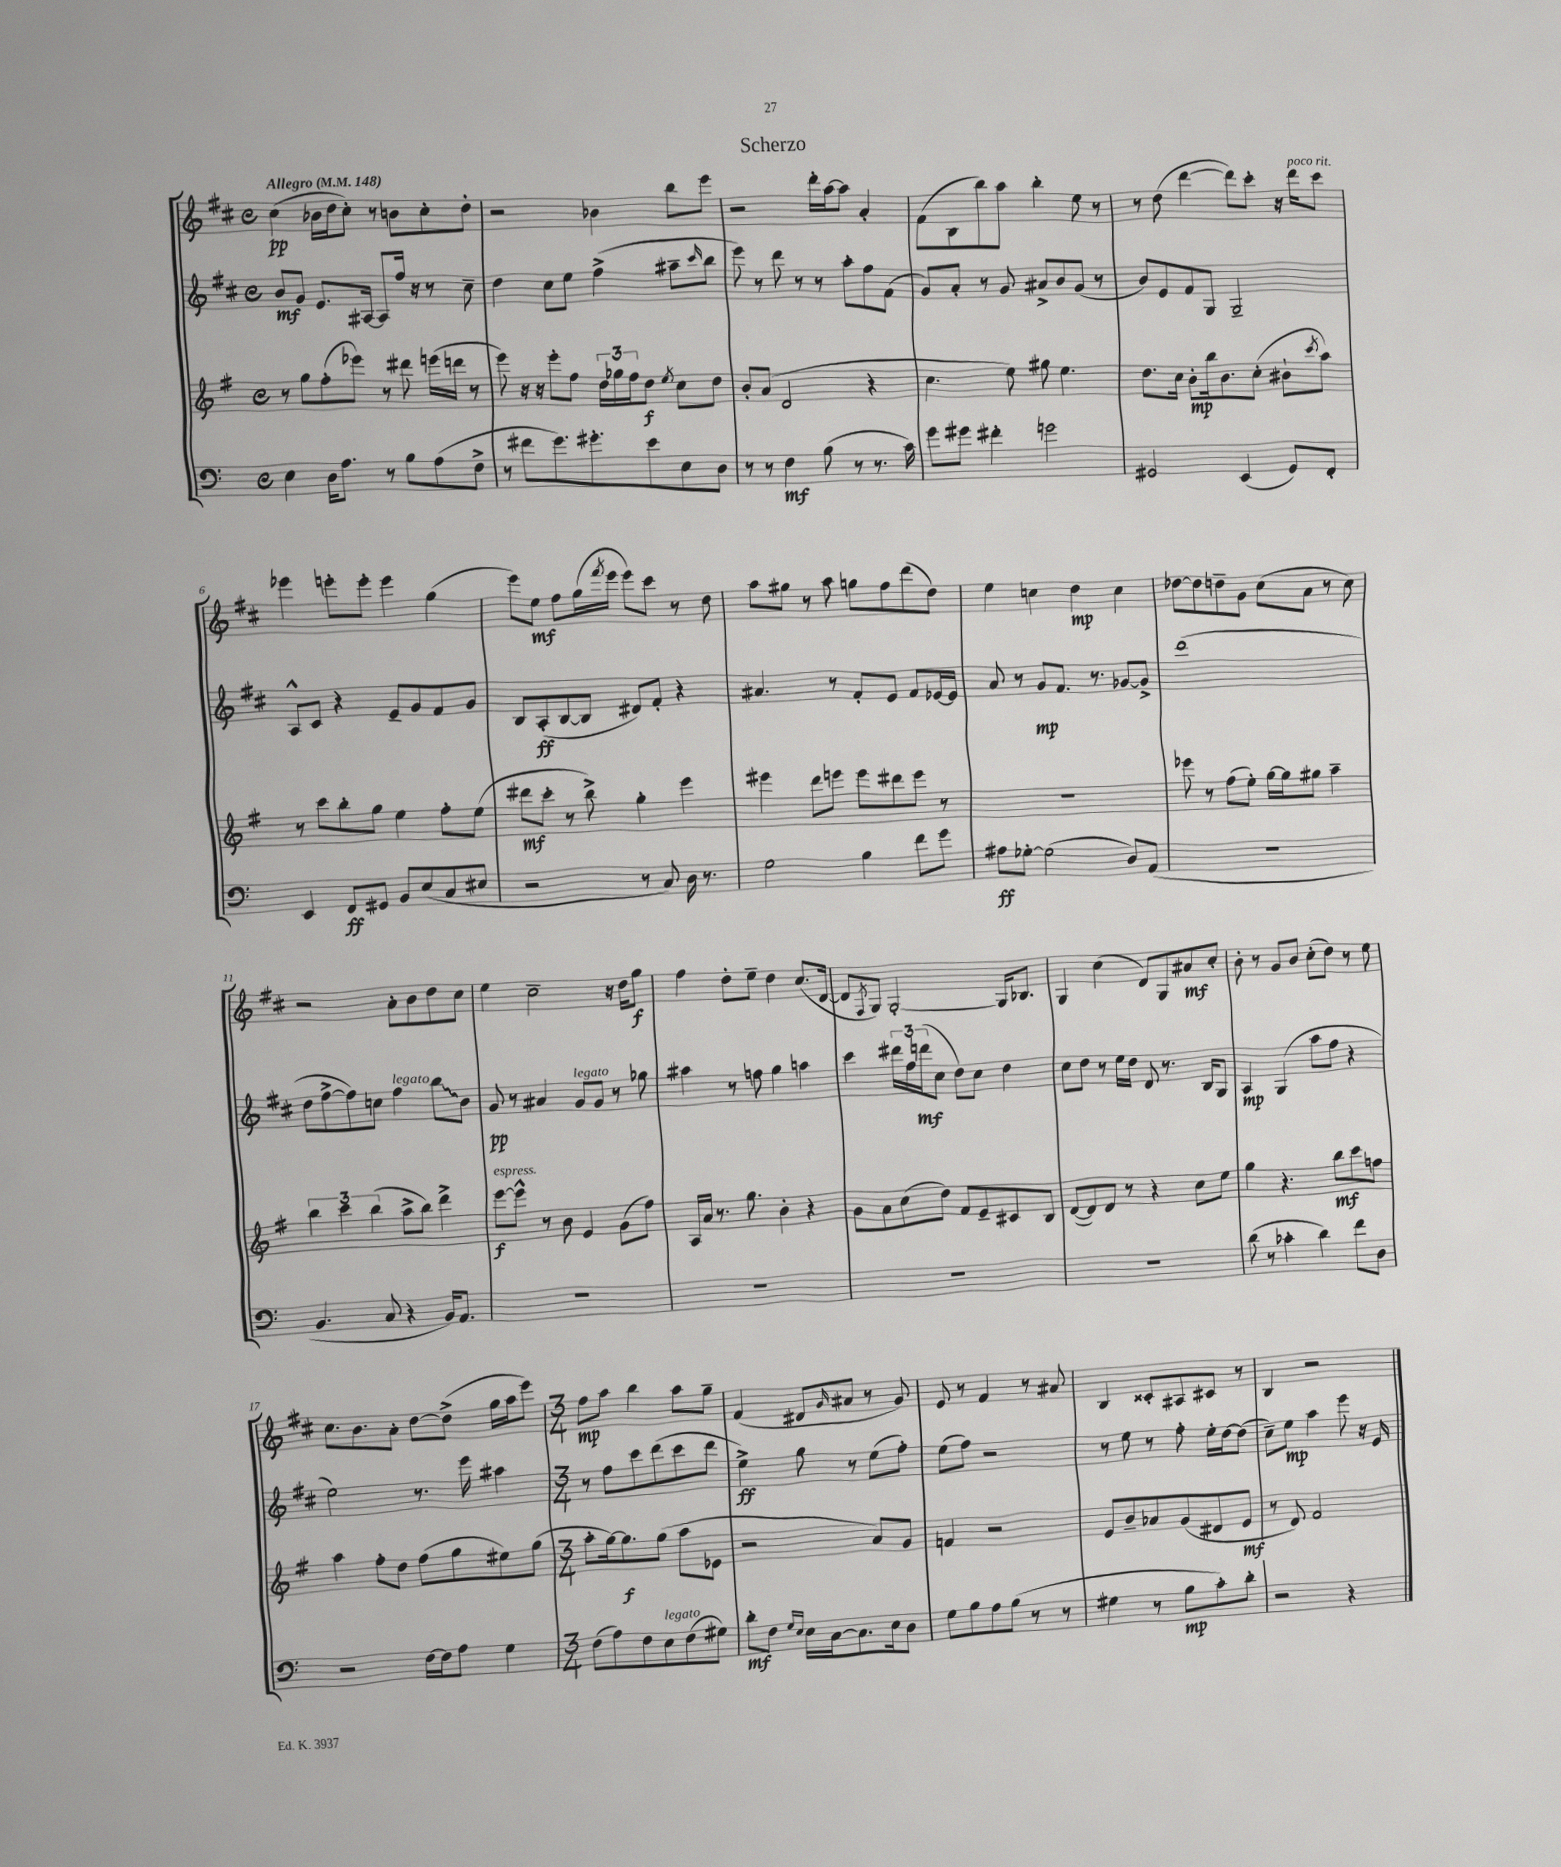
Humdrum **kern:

**kern	**kern	**kern	**kern
*staff4	*staff3	*staff2	*staff1
*clefF4	*clefG2	*clefG2	*clefG2
*k[]	*k[f#]	*k[f#c#]	*k[f#c#]
*M4/4	*M4/4	*M4/4	*M4/4
*met(c)	*met(c)	*met(c)	*met(c)
*MM148	*MM148	*MM148	*MM148
4E	8r	8b	(4cc#
.	8gg	8g	.
16D	(8ff#'	8.e	16b-
8.A	.	.	16dd
.	8eee-)	.	8cc#')
.	.	[16A#	.
8r	8r	8A#]	8r
8B	8ddd#	16ff#	8b
.	.	16r	.
(8A	(16eee	8r	8cc#'
.	16ddd	.	.
8F^	8r	8cc#~	8dd'
=	=	=	=
8r	8eee)	4dd	2r
8f#	16r	.	.
.	16r	.	.
8.g)	8eee'	8cc#	.
.	8ff#	8ee	.
8.g#'	.	.	.
.	24dd	(4ff#^	4b-
.	24gg-	.	.
.	24ff#	.	.
8e	8dd	.	.
.	8qee	.	.
8E	8cc	8aa#~	8bb
.	.	16qqccc#	.
8D	8dd	8bb	8eee
=	=	=	=
8r	8b'	8eee)	2r
8r	(8a	8r	.
4F	2d	8ddd	.
.	.	8r	.
(8B	.	8r	16ddd'
.	.	.	[16aa
8r	.	8aa'	8aa]
8.r	4r	8ff#	4a'
.	.	(8f#	.
16c)	.	.	.
=	=	=	=
8g	4.cc	8g)	(8f#
8g#	.	8a'	8B
4f#'	.	8r	8bb)
.	8ee)	8g	8aa
2g	8gg#	8a#^	4bb'
.	4.ee	8b	.
.	.	(8g	8ee
.	.	8r	8r
=	=	=	=
2GG#	8.dd	8b)	8r
.	.	8e	(8dd
.	16cc	.	.
.	8b'	8f#	[4ddd
.	16bb	8G	.
.	8.b	.	.
(4EE	.	2G~	8ddd])
.	(8cc'	.	8ccc#'
8GG#)	8b#`	.	16r
.	.	.	16ddd
.	8qccc	.	.
8FF'	8aa)	.	8ccc#
=	=	=	=
4EE	8r	8A^^	4eee-
.	8ccc	8c#	.
8FF	8bb'	4r	8eee'
8GG#	8gg	.	8eee'
8BB	4ee	8e~	4eee
(8E	.	8g	.
8C	8ff#'	8f#	(4gg
8E#	(8ee	8g	.
=	=	=	=
2r	8ddd#	8B	8eee)
.	8ccc'	(8A'	8ee
.	8r	[8B	8ff#
.	8bb^)	8B]	(16gg
.	.	.	8qfff#
.	.	.	16eee
8r	4gg'	8d#)	8eee)
8C)	.	8f#'	8ccc#
16D	4eee	4r	8r
8.r	.	.	.
.	.	.	8dd
=	=	=	=
2G	4eee#	4.a#	8aa
.	.	.	8gg#
.	8ddd	.	8r
.	8eee	8r	8aa
4B	8eee	8f#'	8gg
.	8ddd#	8e	8ff#
8f	8eee	8f#	(8ddd
8g	8r	[16e-	8dd)
.	.	16e-]	.
=	=	=	=
8A#	1r	8a	4ee
[8G-'	.	8r	.
(2G-]	.	8g	4cc
.	.	8.f#	.
.	.	.	4dd
.	.	8.r	.
8D)	.	[8g-	4cc
(8AA	.	8g-^]	.
=	=	=	=
1r	8eee-	(1ddd	[8dd-
.	8r	.	8dd-]
.	(8ff#	.	8dd~
.	8ee')	.	8g
.	[16gg	.	(8cc#
.	16gg]	.	.
.	8gg#	.	8a
.	4aa~	.	8r
.	.	.	8cc#)
=	=	=	=
4.BB	6bb	8dd	2r
.	.	[8ff#^	.
.	6ccc	.	.
.	.	8ff#])	.
.	(6bb	.	.
8C	.	8cc	.
4r	8aa^	4ff#	8a'
.	8bb)	.	8b
16BB)	4ddd^	8bb	8dd
8.AA	.	.	.
.	.	8b	8cc#
=	=	=	=
1r	[8eee	8g	4ee
.	8eee^^]	8r	.
.	8r	4a#	2cc#~
.	8b	.	.
.	4e	8g	.
.	.	8g	.
.	(8g	8r	16r
.	.	.	16dd
.	8ff#)	8gg-	8gg
=	=	=	=
1r	16A	4aa#	4ff#
.	16a	.	.
.	8.r	.	.
.	.	8r	8dd'
.	8.gg	.	.
.	.	8ff	8ee~
.	4b'	4gg	4dd
.	4r	4aa	(8.cc#
.	.	.	[16d
=	=	=	=
1r	8g	4ccc#	8d]
.	.	.	8qF#
.	8a	.	8G)
.	(8cc	24ddd#	[2G'
.	.	24ff#	.
.	.	(24ddd	.
.	8dd)	8cc#	.
.	8f#	8dd)	.
.	8e~	8cc#	.
.	8c#	4dd	16G]
.	.	.	8.B-
.	8B	.	.
=	=	=	=
1r	([8d	8cc#	4G
.	8d])	8dd	.
.	8d	8r	(4cc#
.	8r	16ee	.
.	.	16dd	.
.	4r	8d	8d)
.	.	8.r	8G
.	8cc	.	8a#
.	.	16B	.
.	8ee	8G	8cc#'
=	=	=	=
(8d	4gg	4A	8b'
8r	.	.	8r
4c-'	4.r	(4G	8g
.	.	.	8b
4d)	.	8aa	(8cc#'
.	8bb	8ff#	8dd)
8f	8ccc	4r	8r
8D	8ff	.	8ee
=	=	=	=
2r	4aa	2ee)	8.cc#
.	.	.	8.b
.	8ff#'	.	.
.	8dd	.	8a'
[16F	(8ff#	8.r	[8dd
16F]	.	.	.
8A	8gg	.	(8dd^]
.	.	16eee	.
4G	8ee#)	4aa#	16gg
.	.	.	16aa
.	(8gg	.	8eee)
=	=	=	=
*M3/4	*M3/4	*M3/4	*M3/4
(8F	8aa'	8r	8ff#
8A)	[16gg)	8ff#	8aa
.	8.gg]	.	.
8F	.	8ccc#	4bb
8E	(8gg	(8ddd	.
(8F	8aa	8ccc#	8aa
8G#)	8e-	8ddd	8gg~
=	=	=	=
8d'	2r	4ee^)	(4f#
8F	.	.	.
16qqG	.	.	.
16qqE	.	.	.
16E	.	8gg	8d#
[16C	.	.	.
.	.	.	16qqg
8.C]	.	8r	8a#
.	8a)	(8ee	8r
16E	.	.	.
8D	8g	8ff#')	8g)
=	=	=	=
8G	4f	(8ee	8e
8B	.	8ff#)	8r
8A	2r	2r	4f#
(8B	.	.	.
8r	.	.	8r
8r	.	.	8a#
=	=	=	=
4G#	8e	8r	4B
.	8b~	8ee	.
8r	8a-	8r	8c##'
8B	(8g	8ff#'	8A#
8c')	8d#	16ee'	8c#
.	.	[16dd	.
8d'	8e	(8dd]	8r
=	=	=	=
2r	8r	8cc#~)	4B
.	8d)	8ee	.
.	2f#	4aa	2r
4r	.	8eee	.
.	.	16r	.
.	.	16e	.
==	==	==	==
*-	*-	*-	*-
